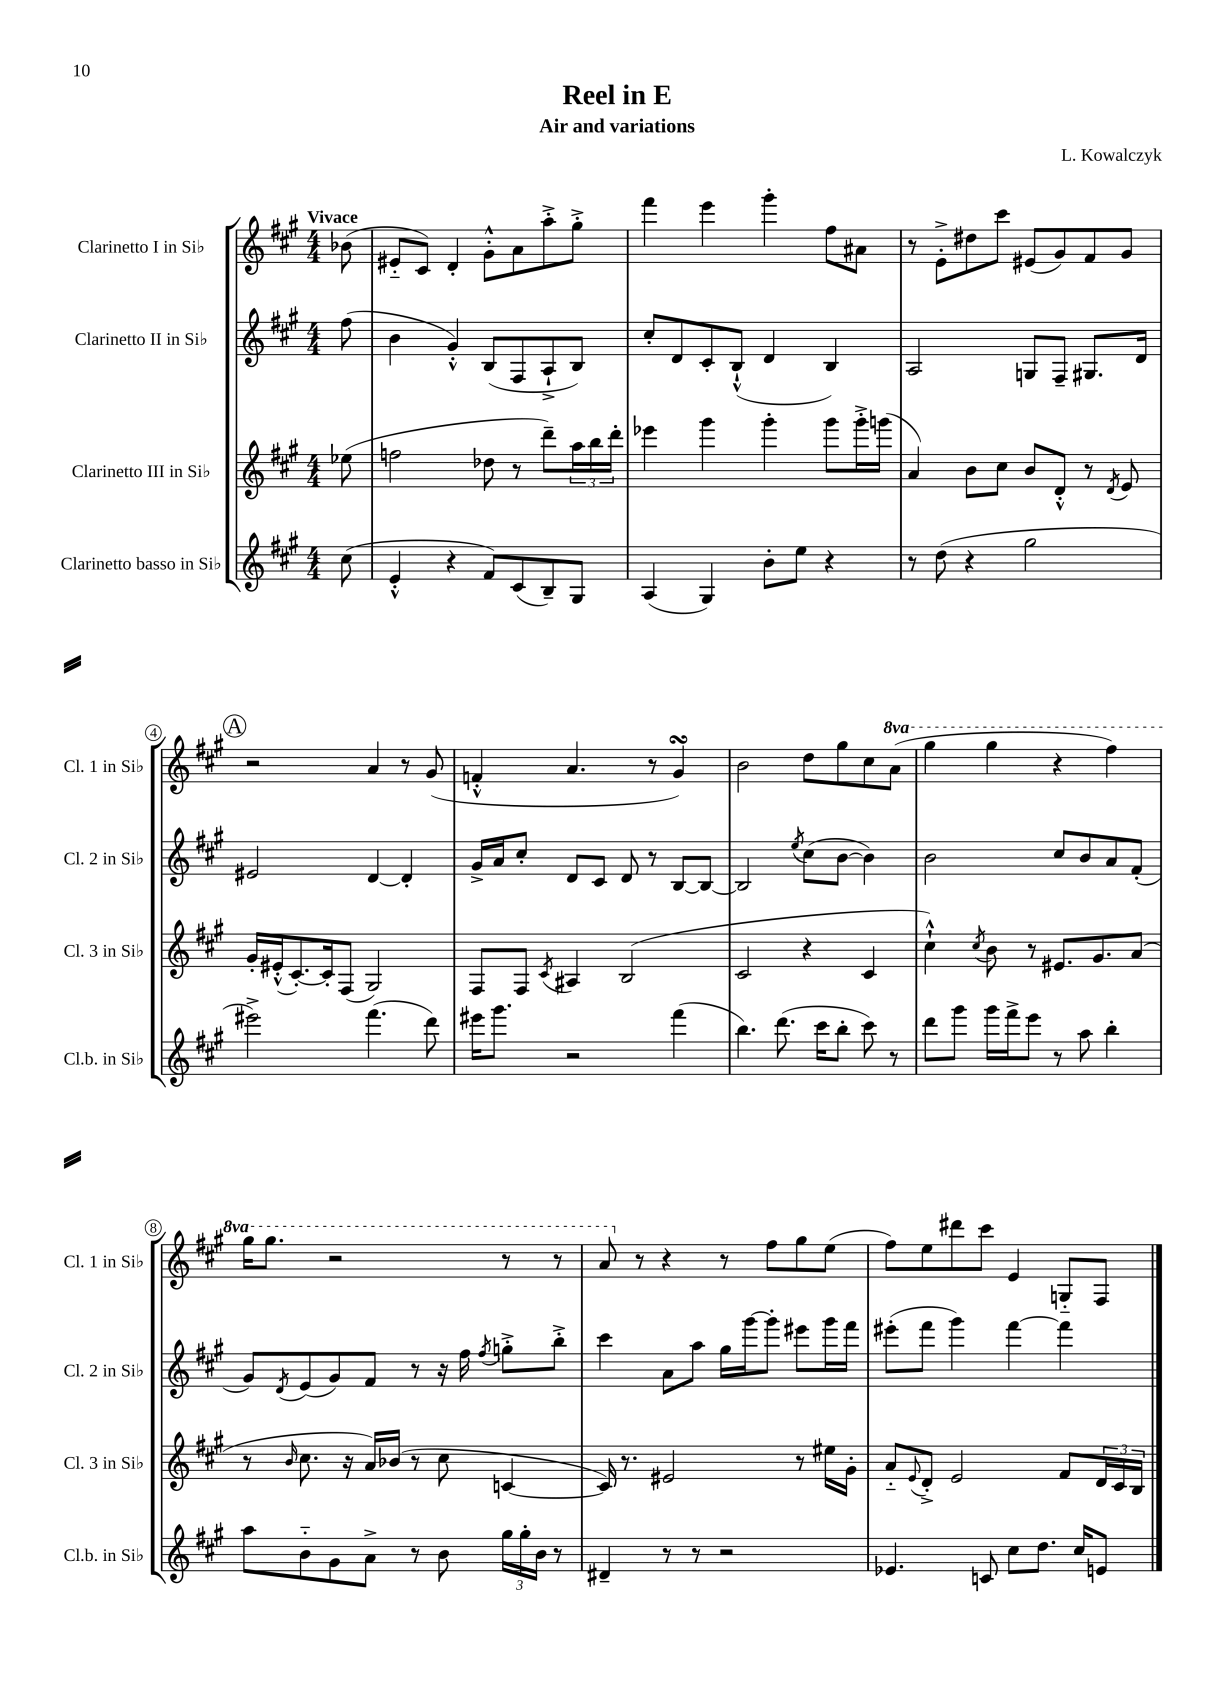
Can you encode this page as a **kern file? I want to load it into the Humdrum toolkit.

**kern	**kern	**kern	**kern
*part4	*part3	*part2	*part1
*staff4	*staff3	*staff2	*staff1
*I"Clarinetto basso in Si♭	*I"Clarinetto III in Si♭	*I"Clarinetto II in Si♭	*I"Clarinetto I in Si♭
*I'Cl.b. in Si♭	*I'Cl. 3 in Si♭	*I'Cl. 2 in Si♭	*I'Cl. 1 in Si♭
*clefG2	*clefG2	*clefG2	*clefG2
*k[f#c#g#]	*k[f#c#g#]	*k[f#c#g#]	*k[f#c#g#]
*M4/4	*M4/4	*M4/4	*M4/4
=	=	=	=
!	!	!	!LO:TX:a:B:t=Vivace
(8cc#\	(8ee-X\	(8ff#\	(8b-X\
=1	=1	=1	=1
4e'^^/	2ffn\	4b\	8e#X/L
.	.	.	8c#/J)
4r	.	4g#'^^/)	4d'/
8f#/L)	8dd-X\	(8B/L	8g#'^^\L
(8c#/	8r	8F#/	8a\
8B~/)	8ddd~\L)	8A`^/	8aa'^\
8G#/J	24aa\L	8B/J)	8gg#'^\J
.	24bb\	.	.
.	24ddd'\JJ	.	.
=2	=2	=2	=2
(4A/	4eee-X\	8cc#'/L	4fff#\
.	.	8d/	.
4G#/)	4ggg#\	8c#'/	4eee\
.	.	(8B`^^/J	.
8b'\L	4ggg#'\	4d/	4ggg#'\
8ee\J	.	.	.
4r	8ggg#\L	4B/)	8ff#\L
.	16ggg#'^\L	.	8a#X\J
.	(16gggn\JJ	.	.
=3	=3	=3	=3
8r	4a/)	2A/	8r
(8dd\	.	.	8e'^\L
4r	8b\L	.	8dd#X\
.	8cc#\J	.	8ccc#\J
2gg#\	8b/L	8Gn/L	(8e#X/L
.	8d'^^/J	8F#~/J	8g#/)
.	8r	8.G#X/L	8f#/
.	8qd/	.	.
.	8e/	.	8g#/J
.	.	16d/Jk	.
!!LO:LB:g=z
!!LO:REH:place=s1:t=A
=4	=4	=4	=4
2eee#X^\)	16g#'/LL	2e#X/	2r
.	(16e#X'^^/J	.	.
.	[8.c#'/)	.	.
.	16c#'/k]	.	.
.	(8F#/J	.	.
(4.fff#\	2G#/)	[4d/	4a/
.	.	4d'/]	8r
8ddd\)	.	.	(8g#/
=5	=5	=5	=5
16eee#X\KL	8F#/L	16g#^/LL	4fn'^^/
8.ggg#\J	.	16a/J	.
.	8F#/J	8cc#'/J	.
.	8qc#/	.	.
2r	4A#X/	8d/L	4.a/
.	.	8c#/J	.
.	(2B/	8d/	.
.	.	8r	8r
(4fff#\	.	[8B/L	4g#sSsS/)
.	.	8B/J_	.
=6	=6	=6	=6
4.bb\)	2c#/	2B/]	2b\
(8.ddd\	.	.	.
.	.	8qee/	.
.	4r	(8cc#\L	8dd\L
16ccc#\KL	.	.	.
8bb'\J	.	[8b\J	8gg#\
8ccc#\)	4c#/	4b\])	8cc#\
*	*	*	*8va
8r	.	.	(8aa\J
=7	=7	=7	=7
8ddd\L	4cc#`^^\)	2b\	4ggg#\
8ggg#\J	.	.	.
.	8qcc#/	.	.
16ggg#\LL	8b\	.	4ggg#\
16fff#^\J	.	.	.
8eee\J	8r	.	.
8r	8.e#X/L	8cc#/L	4r
8aa\	.	8b/	.
.	8.g#/	.	.
4bb'\	.	8a/	4fff#\)
.	(8a/J	(8f#'/J	.
!!LO:LB:g=z
=8	=8	=8	=8
8aa\L	8r	8g#/L)	16ggg#\KL
.	.	.	8.ggg#\J
.	16qqb/	8qd/	.
8b\	8.cc#\	(8e/	.
8g#\	.	8g#/)	2r
.	16r	.	.
8a^\J	16a/LL)	8f#/J	.
.	(16b-X/JJ	.	.
8r	8r	8r	.
8b\	8cc#\	16r	.
.	.	16ff#\	.
.	.	8qff#/	.
24gg#\LL	[4cn/	8ggn'^\L	8r
24gg#'\	.	.	.
24b\JJ	.	.	.
8r	.	8bb'^\J	8r
=9	=9	=9	=9
4d#X~/	16c/])	4ccc#\	8aa/
.	8.r	.	.
*	*	*	*X8va
.	.	.	8r
8r	2e#X/	8a\L	4r
8r	.	8aa\J	.
2r	.	16gg#\LL	8r
.	.	[16ggg#\J	.
.	.	8ggg#'\J]	8ff#\L
.	8r	8eee#X\L	8gg#\
.	16ee#X\LL	16ggg#\L	(8ee\J
.	16g#'\JJ	16fff#\JJ	.
=10	=10	=10	=10
4.e-X/	8a/L	(8eee#X'\L	8ff#\L)
.	8qqe/	.	.
.	8d'^/J	8fff#\J	8ee\
.	2e/	4ggg#\)	8ddd#X\
8cn/	.	.	8ccc#\J
8cc#\L	.	[4fff#\	4e/
8.dd\J	.	.	.
.	8f#/L	4fff#\]	8Gn/L
16cc#/KL	.	.	.
8en/J	24d/L	.	8F#/J
.	24c#/	.	.
.	24B/JJ	.	.
==	==	==	==
*-	*-	*-	*-
